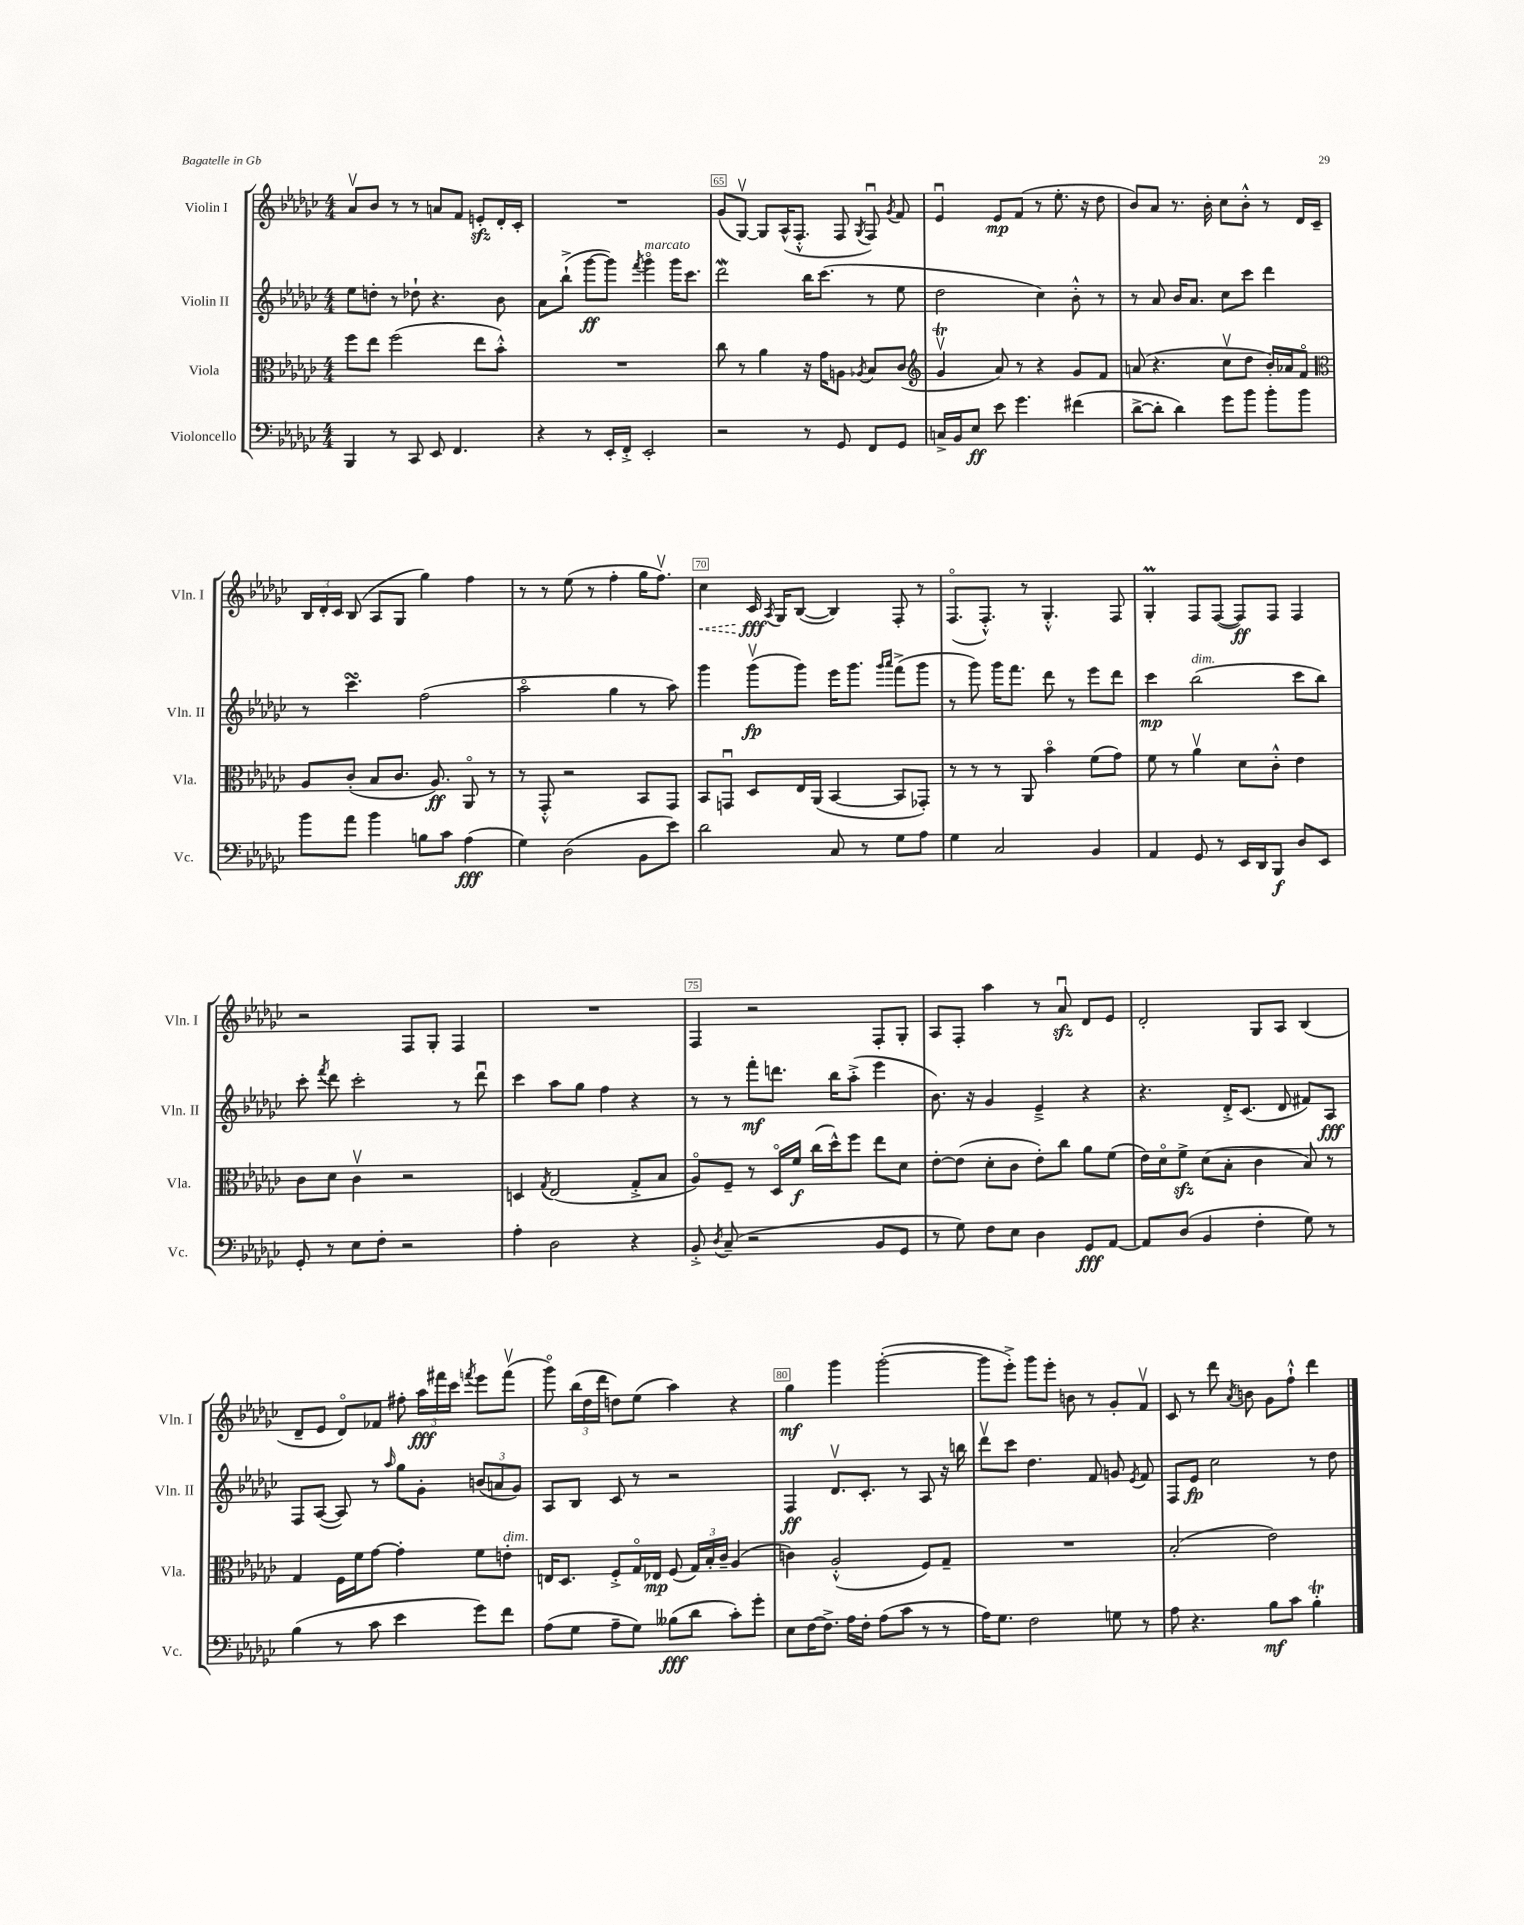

**kern	**kern	**kern	**kern
*staff4	*staff3	*staff2	*staff1
*clefF4	*clefC3	*clefG2	*clefG2
*k[b-e-a-d-g-c-]	*k[b-e-a-d-g-c-]	*k[b-e-a-d-g-c-]	*k[b-e-a-d-g-c-]
*M4/4	*M4/4	*M4/4	*M4/4
4BBB-	8ff	8ee-	8a-v
.	8ee-	8dd'	8b-
8r	(2ff	8r	8r
8CC-	.	8dd-`	8r
8EE-	.	4.r	8a
4.FF	.	.	8f
.	8ee-	.	8e'
.	8b-'^^)	8b-	16d-'
.	.	.	16c-'
=	=	=	=
4r	1r	8a-	1r
.	.	(8bb-`^	.
8r	.	[8ggg-	.
16EE-'	.	8ggg-])	.
16FF'^	.	.	.
.	.	8qfff	.
2EE-'	.	4ggg-o	.
.	.	16ggg-	.
.	.	8.ccc-	.
=	=	=	=
2r	8cc-	2ddd-	(8g-
.	8r	.	[8G-v)
.	4a-	.	8G-]
.	.	.	(16A-^^
.	.	.	8.F'^^
8r	16r	16bb-	.
.	16g-	(8.ccc-	.
8GG-	8A	.	8F
.	8qA-	.	8qG-
8FF	8B-	8r	8Fu)
.	.	.	8qg-
8GG-	(8c-	8ee-	8f
=	=	=	=
*	*clefG2	*	*
16C^	4g-v	2dd-	4e-u
16BB-	.	.	.
8E-	.	.	.
8e-	8a-)	.	8e-
4.g-	8r	.	(8f
.	4r	4cc-)	8r
.	.	.	8.ee-'
(4f#	8g-	8b-'^^	.
.	.	.	16r
.	8f	8r	8dd-
=	=	=	=
[8d-^	(8a	8r	8b-)
8d-']	4.r	8a-	8a-
4d-)	.	16b-	8.r
.	.	8.a-	.
.	.	.	16b-'
8g-	8cc-v	8cc-	8cc-
8b-	8dd-	8ccc-	8b-'^^
8b-'	16b-')	4ddd-	8r
.	16a-	.	.
8b-	8fo	.	16d-
.	.	.	16c-~
=	=	=	=
*	*clefC3	*	*
8b-	8A-	8r	24B-
.	.	.	24d-'
.	.	.	24c-
8a-	(8c-'	4.ccc-	(8B-
4b-	8B-	.	8A-
.	8.c-	.	8G-
8B	.	(2ff	4gg-)
.	8.A-)	.	.
8c-	.	.	.
(4A-	8AA-o	.	4ff
.	8r	.	.
=	=	=	=
4G-)	8r	2aa-o	8r
.	8GG-'^^	.	8r
(2D-	2r	.	(8ee-
.	.	.	8r
.	.	4gg-	4ff'
8BB-	8BB-	8r	16gg-
.	.	.	8.ffv)
8e-)	8GG-	8aa-)	.
=	=	=	=
2d-	8BB-	4ggg-	4cc-
.	8GGu	.	.
.	8D-	(8ggg-v	16c-
.	.	.	8qA-
.	.	.	16G-
.	16E-	8ggg-)	([8B-
.	(16AA-	.	.
8C-	[4BB-	16eee-	4B-])
.	.	8.ggg-	.
8r	.	.	.
.	.	16qqggg-	.
.	.	16qqaaa-	.
8G-	8BB-]	(8fff^	8F'
8A-	8GG-')	8ggg-	8r
=	=	=	=
4G-	8r	8r	(8.Fo
.	8r	8ggg-)	.
.	.	.	8.F'^^)
2C-	8r	16ggg-	.
.	.	8.fff	.
.	8AA-	.	8r
.	4b-o	8ddd-	4.G-'^^
.	.	8r	.
4BB-	(8f	8eee-	.
.	8g-)	8ddd-	8F
=	=	=	=
4AA-	8f	4ccc-	4G-'
.	8r	.	.
8GG-	4a-v	(2bb-	8F
8r	.	.	([8F
16EE-	8d-	.	8F])
16DD-	.	.	.
8BBB-	8c-'^^	.	8F
8D-	4e-	8ccc-	4F
8EE-	.	8bb-)	.
=	=	=	=
8GG-'	8c-	8ccc-'	2r
.	.	8qfff	.
8r	8d-	8ddd-	.
8E-	4c-v	2ccc-'	.
8F'	.	.	.
2r	2r	.	8F
.	.	.	8G-'
.	.	8r	4F
.	.	8ddd-u	.
=	=	=	=
4A-'	4D	4ccc-	1r
.	8qG-	.	.
2D-	(2E-	8aa-	.
.	.	8gg-	.
.	.	4ff	.
4r	8G-'^	4r	.
.	8B-	.	.
=	=	=	=
8BB-'^	8A-o)	8r	4F
8qD-	.	.	.
(8C-~	8F~	8r	.
2r	8r	8fff'	2r
.	16D-o	8.ddd	.
.	16f	.	.
.	(16cc-	.	.
.	16dd-^^)	16bb-	.
.	8ff	(8aa-'^	.
8BB-	8ee-	4eee-	8F'
8GG-	8d-	.	8G-'
=	=	=	=
8r	[8e-'	8.b-)	8A-
8G-)	(8e-]	.	8F'
.	.	16r	.
8F	8d-'	4g-	4aa-
8E-	8c-	.	.
4D-	8e-')	4e-~^	8r
.	8cc-	.	8a-u
8GG-	8a-	4r	8d-
[8AA-	(8f	.	8e-
=	=	=	=
8AA-]	16e-)	4.r	2d-'
.	16d-o	.	.
(8D-	8f^	.	.
4BB-	(8d-	.	.
.	8B-'	16d-'^	.
.	.	(8.c-	.
4F'	4c-	.	8G-
.	.	8d-	8A-
8G-)	8B-)	8f#)	(4B-
8r	8r	8A-	.
=	=	=	=
(4B-	4G-	8F	8d-~
.	.	([8A-	8e-
8r	16F	8A-])	8d-o)
.	16f	.	.
8c-	[8g-	8r	8f-
.	.	16qqaa-	.
4e-	4g-']	8gg-	8ff#'
.	.	8g-'	24aa-
.	.	.	24fff#
.	.	.	24ccc-
.	.	.	8qfff
8g-)	8f	(12b	8eee-
.	.	12a	.
8f	8e'	.	(8fffv
.	.	12g-)	.
=	=	=	=
(8A-	16E	8A-	8ggg-o)
.	8.D-	.	.
8G-	.	8B-	(24bb-
.	.	.	24dd-
.	.	.	24ddd-
8A-~	8F'^	8c-	8dd)
8G-)	16G-o	8r	(8ee-
.	16E-	.	.
(8B--	(8F	2r	4aa-)
8d-	24G-)	.	.
.	24B-'	.	.
.	24c-~	.	.
8c-')	(4A-	.	4r
8g-'	.	.	.
=	=	=	=
8E-	4c)	4F	4gg-
[16F	.	.	.
8.F^]	.	.	.
.	(2A-'^^	8.d-v	4ggg-
16A-	.	.	.
16F'	.	8.c-'	.
(8A-	.	.	([2ggg-'
8c-	.	8r	.
8r	8F)	8A-	.
8r	8G-~	16r	.
.	.	16bb	.
=	=	=	=
16A-)	1r	8ddd-v	8ggg-]
8.G-	.	.	.
.	.	8ccc-	8eee-'^)
2F	.	4.dd-	8ggg-
.	.	.	8eee-'
.	.	.	8b
.	.	8f	8r
8G	.	8g	8g-'
.	.	8qe-	.
8r	.	8f	8fv
=	=	=	=
8A-	(2B-'	8F	8c-
4.r	.	8e-	8r
.	.	2cc-	8ddd-
.	.	.	8qa-
.	.	.	8b
8B-	2e-)	.	8g-
8c-	.	.	8ff`^^
4B-'	.	8r	4ddd-
.	.	8dd-	.
==	==	==	==
*-	*-	*-	*-
